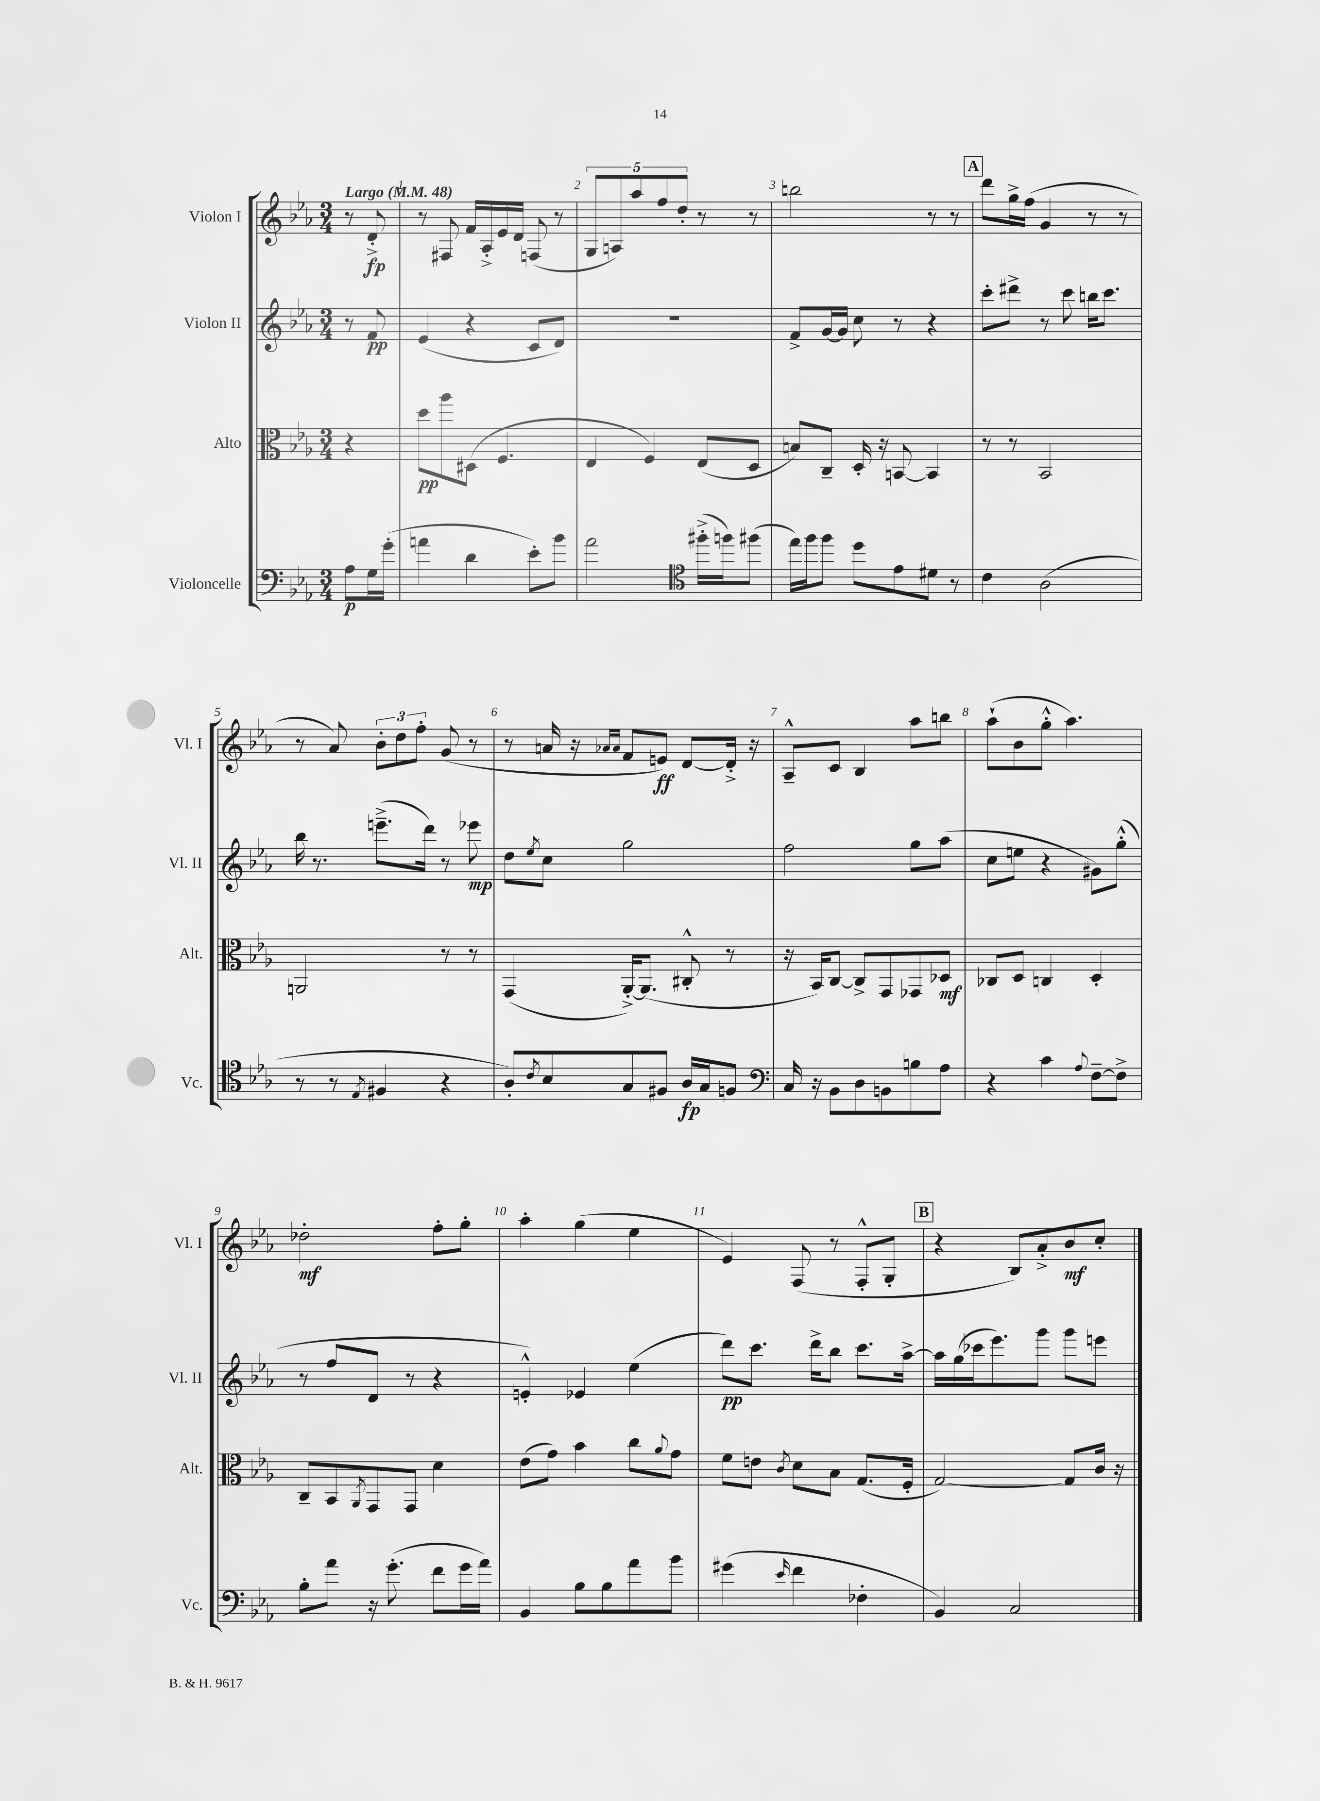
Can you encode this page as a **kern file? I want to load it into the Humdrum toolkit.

**kern	**dynam	**kern	**dynam	**kern	**dynam	**kern	**dynam
*part4	*part4	*part3	*part3	*part2	*part2	*part1	*part1
*staff4	*staff4	*staff3	*staff3	*staff2	*staff2	*staff1	*staff1
*I"Violoncelle	*	*I"Alto	*	*I"Violon II	*	*I"Violon I	*
*I'Vc.	*	*I'Alt.	*	*I'Vl. II	*	*I'Vl. I	*
*clefF4	*	*clefC3	*	*clefG2	*	*clefG2	*
*k[b-e-a-]	*	*k[b-e-a-]	*	*k[b-e-a-]	*	*k[b-e-a-]	*
*M3/4	*	*M3/4	*	*M3/4	*	*M3/4	*
*MM48	*	*MM48	*	*MM48	*	*MM48	*
=	=	=	=	=	=	=	=
!	!	!	!	!	!	!LO:TX:a:B:t=Largo	!
8A-\L	p	4r	.	8r	.	8r	.
16G\L	.	.	.	8f/	pp	8d'^/	fp
(16g'\JJ	.	.	.	.	.	.	.
=1	=1	=1	=1	=1	=1	=1	=1
4an\	.	8dd\L	pp	(4e-/	.	8r	.
.	.	8aa-\	.	.	.	8F#X/	.
4d\	.	(8D#X\J	.	4r	.	16f/LL	.
.	.	.	.	.	.	16A-'^/	.
.	.	4.F/	.	.	.	16e-/	.
.	.	.	.	.	.	16d/JJ	.
8e-'\L)	.	.	.	8c/L	.	(8Fn/	.
8b-\J	.	.	.	8d/J)	.	8r	.
=2	=2	=2	=2	=2	=2	=2	=2
2a-\	.	4E-/	.	2.r	.	10G/L	.
.	.	.	.	.	.	10An/)	.
.	.	.	.	.	.	10aa-/	.
.	.	4F/)	.	.	.	.	.
.	.	.	.	.	.	10ff/	.
.	.	.	.	.	.	10dd'/J	.
*clefC4	*	*	*	*	*	*	*
(16ff#X'^\LL	.	(8E-/L	.	.	.	8r	.
16ffn\J)	.	.	.	.	.	.	.
(8ff#X\J	.	8D/J	.	.	.	8r	.
=3	=3	=3	=3	=3	=3	=3	=3
16ee-\LL)	.	8Bn/L)	.	8f^/L	.	2bbn\	.
16ff\J	.	.	.	.	.	.	.
8ff\J	.	8C~/J	.	[16g/L	.	.	.
.	.	.	.	16g/JJ]	.	.	.
8dd\L	.	16D'/	.	8cc\	.	.	.
.	.	16r	.	.	.	.	.
8e-\	.	[8BBn/	.	8r	.	.	.
8d#X\J	.	4BB/]	.	4r	.	8r	.
8r	.	.	.	.	.	8r	.
!!LO:REH:place=s1:t=A
=4	=4	=4	=4	=4	=4	=4	=4
4c\	.	8r	.	8ccc'\L	.	8ddd\L	.
.	.	8r	.	8ddd#X^\J	.	16gg^\L	.
.	.	.	.	.	.	(16ff\JJ	.
(2A-\	.	2BB-/	.	8r	.	4g/	.
.	.	.	.	8ccc\	.	.	.
.	.	.	.	16bbn\KL	.	8r	.
.	.	.	.	8.ccc\J	.	.	.
.	.	.	.	.	.	8r	.
!!LO:LB:g=z
=5	=5	=5	=5	=5	=5	=5	=5
8r	.	2AAn/	.	16bb-\	.	8r	.
.	.	.	.	8.r	.	.	.
8r	.	.	.	.	.	8a-/)	.
8qE-/	.	.	.	.	.	.	.
4F#X/	.	.	.	(8.eeen~^\L	.	12b-'\L	.
.	.	.	.	.	.	12dd\	.
.	.	.	.	.	.	12ff'\J	.
.	.	.	.	16ddd\Jk)	.	.	.
4r	.	8r	.	8r	.	(8g/	.
.	.	8r	.	8eee-X\	mp	8r	.
=6	=6	=6	=6	=6	=6	=6	=6
8A-'/L)	.	(4GG/	.	8dd\L	.	8r	.
8qc/	.	.	.	8qee-/	.	.	.
8B-/	.	.	.	8cc\J	.	16an/	.
.	.	.	.	.	.	16r	.
.	.	.	.	.	.	16qqa-X/LL	.
.	.	.	.	.	.	16qqa-/JJ	.
8G/	.	[16AA-'^/KL)	.	2gg\	.	8f/L	.
.	.	(8.AA-/J]	.	.	.	.	.
8F#X/J	.	.	.	.	.	8en/J)	ff
16A-/LL	fp	8C#X'^^/	.	.	.	[8d/L	.
16G/J	.	.	.	.	.	.	.
8Fn/J	.	8r	.	.	.	16d'^/Jk]	.
.	.	.	.	.	.	16r	.
=7	=7	=7	=7	=7	=7	=7	=7
*clefF4	*	*	*	*	*	*	*
16C/	.	16r	.	2ff\	.	8A-~^^/L	.
16r	.	16BB-/KL)	.	.	.	.	.
8BB-\L	.	[8C/J	.	.	.	8c/J	.
8D\	.	8C^/L]	.	.	.	4B-/	.
8BBn\	.	8GG/	.	.	.	.	.
8Bn\	.	8GG-X/	.	8gg\L	.	8aa-\L	.
8A-\J	.	8D-X/J	mf	(8aa-\J	.	8bbn\J	.
=8	=8	=8	=8	=8	=8	=8	=8
4r	.	8C-X/L	.	8cc\L	.	(8aa-`\L	.
.	.	8D/J	.	8een\J	.	8b-\	.
4c\	.	4Cn/	.	4r	.	8gg'^^\J	.
.	.	.	.	.	.	4.aa-\)	.
8qqA-/	.	.	.	.	.	.	.
[8F~\L	.	4D'/	.	8g#X\L)	.	.	.
8F^\J]	.	.	.	(8gg'^^\J	.	.	.
!!LO:LB:g=z
=9	=9	=9	=9	=9	=9	=9	=9
8B-'\L	.	8C~/L	.	8r	.	2dd-X'\	mf
8a-\J	.	8BB-/	.	8ff/L	.	.	.
.	.	8qAA-/	.	.	.	.	.
16r	.	8GG/	.	8d/J	.	.	.
(8.g'\	.	.	.	.	.	.	.
.	.	8GG/J	.	8r	.	.	.
8f\L	.	4d\	.	4r	.	8ff'\L	.
16g\L	.	.	.	.	.	8gg'\J	.
16a-\JJ)	.	.	.	.	.	.	.
=10	=10	=10	=10	=10	=10	=10	=10
4BB-/	.	(8e-\L	.	4en'^^/)	.	4aa-'\	.
.	.	8g\J)	.	.	.	.	.
8B-\L	.	4b-\	.	4e-X/	.	(4gg\	.
8B-\	.	.	.	.	.	.	.
8a-\	.	8cc\L	.	(4ee-\	.	4ee-\	.
.	.	8qqa-/	.	.	.	.	.
8b-\J	.	8g\J	.	.	.	.	.
=11	=11	=11	=11	=11	=11	=11	=11
(4g#X\	.	8f\L	.	8ddd\L)	pp	4e-/)	.
.	.	8en\J	.	8.ccc\J	.	.	.
16qqe-/	.	8qc/	.	.	.	.	.
4f\	.	8d\L	.	.	.	(8F/	.
.	.	.	.	16ddd^\KL	.	.	.
.	.	8B-\J	.	8bb-\J	.	8r	.
4F-X'\	.	(8.G/L	.	8.ccc\L	.	8F'^^/L	.
.	.	.	.	.	.	8G'/J	.
.	.	16F'/Jk	.	[16aa-^\Jk	.	.	.
!!LO:REH:place=s1:t=B
=12	=12	=12	=12	=12	=12	=12	=12
4BB-/)	.	[2G/)	.	16aa-\LL]	.	4r	.
.	.	.	.	(16gg\	.	.	.
.	.	.	.	16ccc-X\J	.	.	.
.	.	.	.	8.eee-\)	.	.	.
2C/	.	.	.	.	.	8B-/L)	.
.	.	.	.	8ggg\J	.	8a-'^/	.
.	.	8G/L]	.	8ggg\L	.	8b-/	mf
.	.	16c/Jk	.	8eeen\J	.	8cc'/J	.
.	.	16r	.	.	.	.	.
==	==	==	==	==	==	==	==
*-	*-	*-	*-	*-	*-	*-	*-
